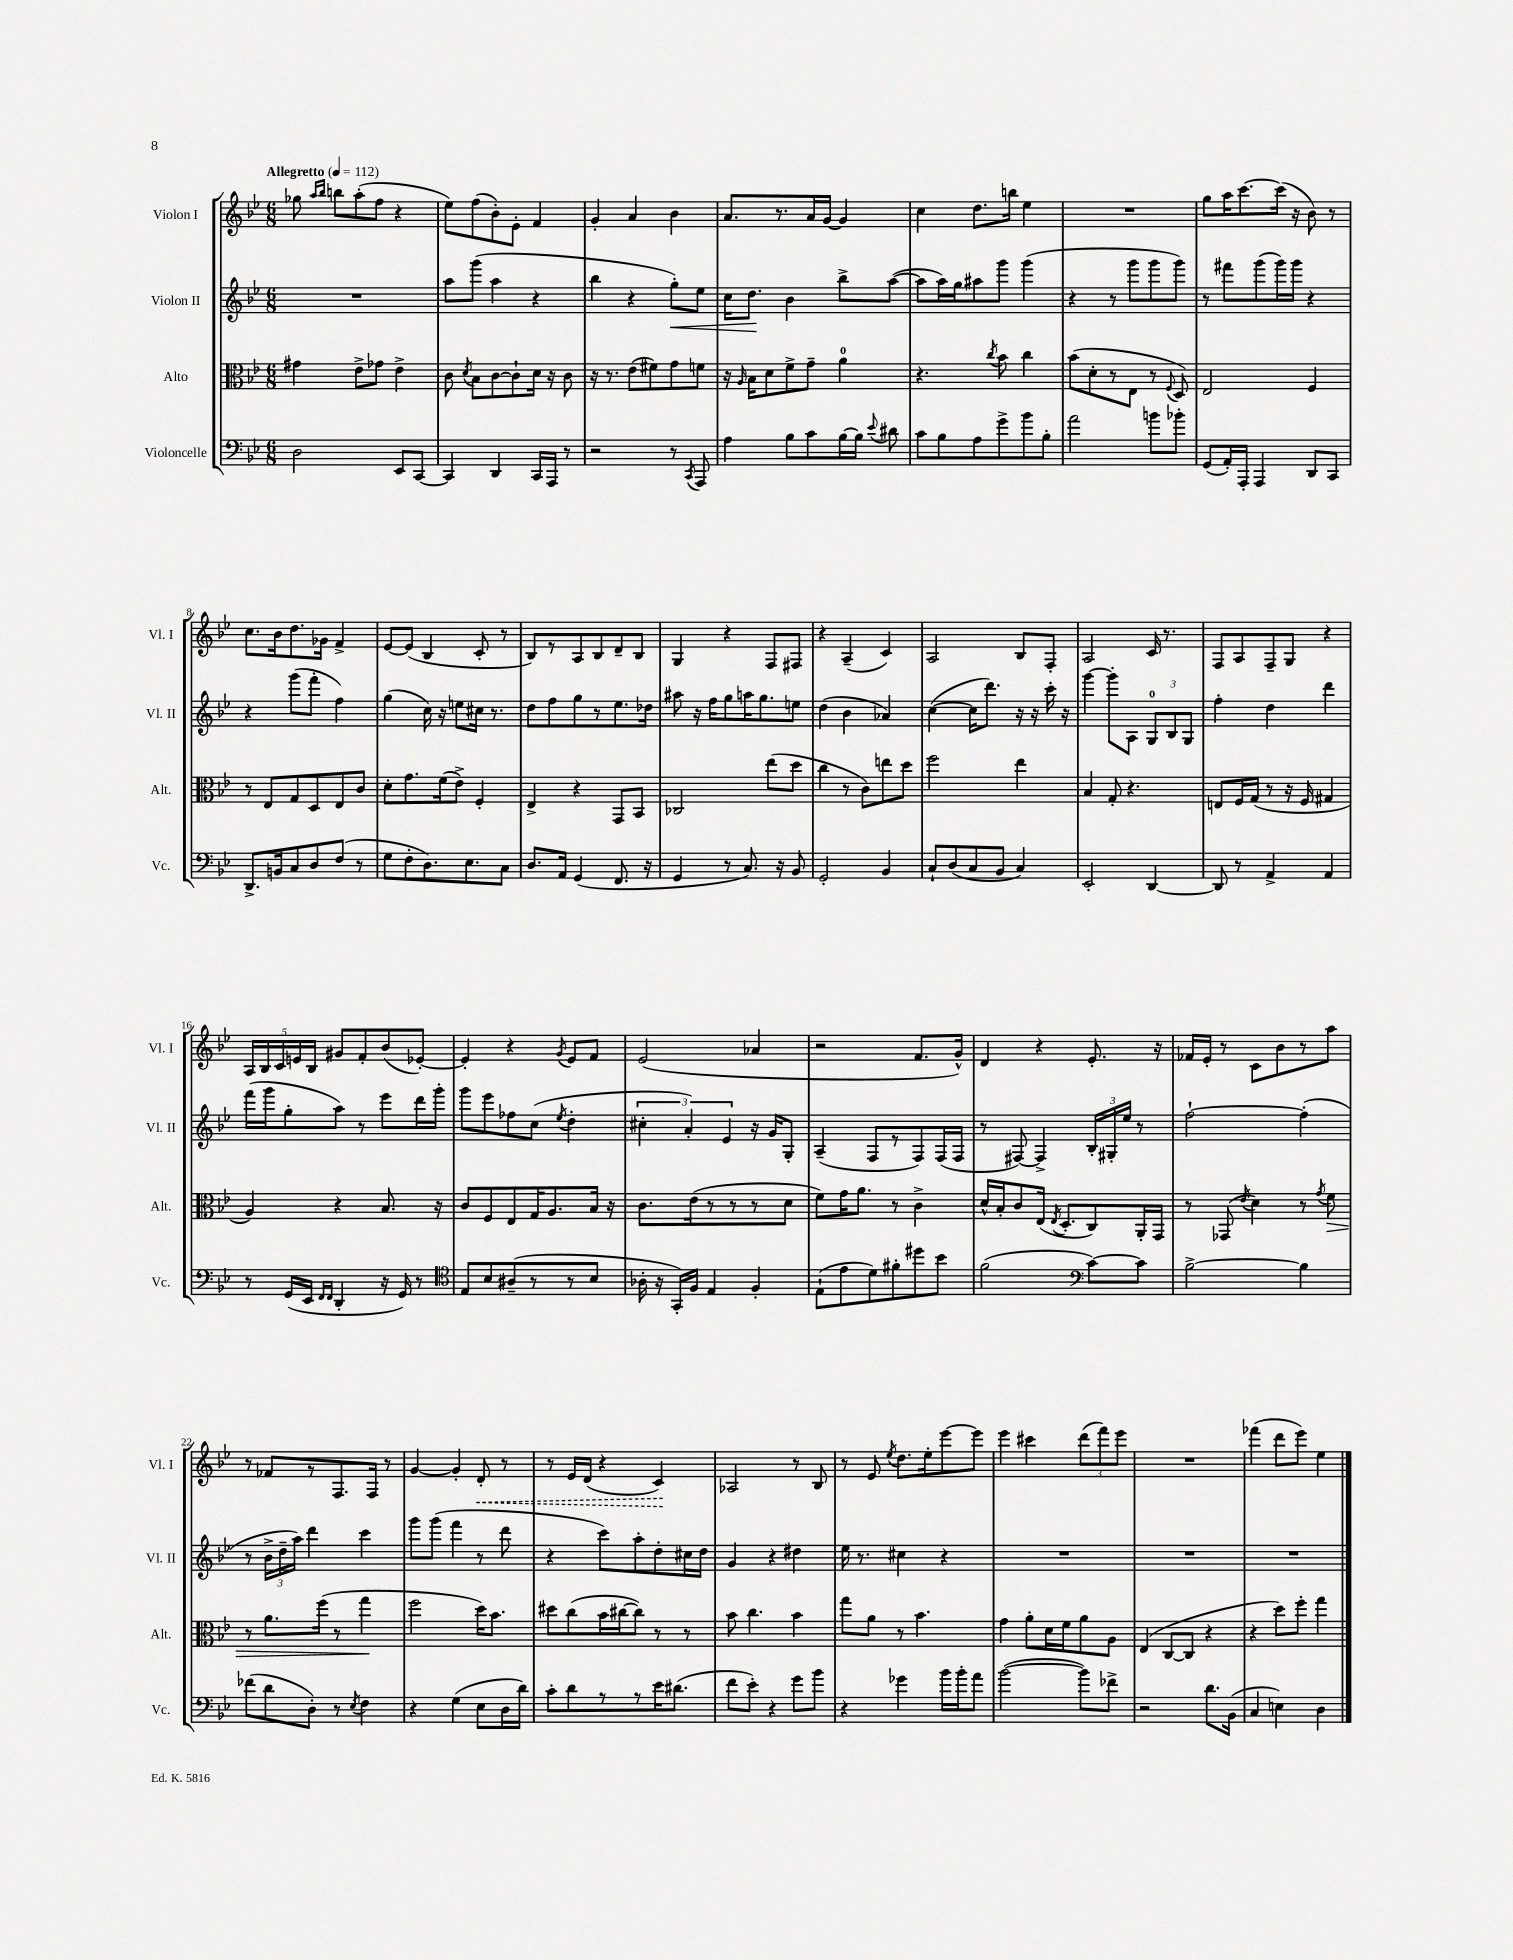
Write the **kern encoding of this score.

**kern	**kern	**kern	**kern
*staff4	*staff3	*staff2	*staff1
*clefF4	*clefC3	*clefG2	*clefG2
*k[b-e-]	*k[b-e-]	*k[b-e-]	*k[b-e-]
*M6/8	*M6/8	*M6/8	*M6/8
*MM112	*MM112	*MM112	*MM112
2D\	4g#\	2.r	8gg-\
.	.	.	16qqaa/LL
.	.	.	16qqbb-/JJ
.	.	.	8bb\L
.	8e-^\L	.	(8aa'\
.	8g-\J	.	8ff\J
8EE-/L	4e-^\	.	4r
[8CC/J	.	.	.
=	=	=	=
4CC/]	8c\	8aa\L	8ee-\L)
.	8qd/	.	.
.	8B-\L	(8ggg\J	(8ff\
4DD/	[8c\	4aa\	8b-'\)
.	8c`\]	.	8e-'\J
16CC/LL	16d\Jk	4r	4f/
16AAA/JJ	16r	.	.
8r	8c\	.	.
=	=	=	=
2r	16r	4bb-\	4g'/
.	8.r	.	.
.	(8e-\L	4r	4a/
.	8f#\)	.	.
8r	8g\	8gg'\L)	4b-\
8qCC/	.	.	.
8AAA/	8f\J	8ee-\J	.
=	=	=	=
4A\	16r	16cc\LK	8.a/L
.	16qqA/	.	.
.	16B-\LK	8.dd\J	.
.	8d\	.	.
.	.	.	8.r
8B-\L	8f^\	4b-\	.
8c\	8g~\J	.	16a/L
.	.	.	[16g/JJ
[16B-\L	4a\	8bb-^\L	4g/]
16B-\]JJ	.	.	.
8qqe-/	.	.	.
8d#\	.	([8aa\J	.
=	=	=	=
8c\L	4.r	8aa\]L	4cc\
8B-\	.	16aa\L)	.
.	.	16gg\J	.
8A\	.	8aa#\	8.dd\L
.	8qcc/	.	.
8g^\	8b-\	8ggg\J	.
.	.	.	16bb\Jk
8b-\	4cc\	(4ggg\	4ee-\
8B-'\J	.	.	.
=	=	=	=
2a\	(8b-\L	4r	2.r
.	8d'\	.	.
.	8r	8r	.
.	8E-\J	8ggg\L	.
8b\L	8r	8ggg\	.
.	8qqF/	.	.
8b-'\J	8D/)	8ggg\J)	.
=	=	=	=
(8GG/L	2E-/	8r	8gg\L
16AA'/L)	.	8fff#\L	16aa\K
16AAA'/JJ	.	.	[8.ccc\
4AAA/	.	(8ggg\	.
.	.	16ggg\L)	(16ccc\]Jk
.	.	16ggg\JJ	16r
8DD/L	4F/	4r	8b-\)
8CC/J	.	.	8r
=	=	=	=
8.DD^/L	8r	4r	8.cc\L
.	8E-/L	.	.
16BB/k	.	.	16b-\k
8C/	8G/	(8ggg\L	8.dd\
8D/	8D/	8fff'\J	.
.	.	.	16g-\Jk
(8F/J	8E-/	4ff\)	4f^/
8r	8c/J	.	.
=	=	=	=
8G\L	8d'\L	(4gg\	[8e-/L
8F'\	8.g\	.	(8e-/]J
8.D\)	.	16cc\)	4B-/
.	(16f\k	16r	.
.	8e-^\J)	8ee\L	.
8.E-\	.	.	.
.	4F'/	16cc#\Jk	8c'/
.	.	8.r	.
8C\J	.	.	8r
=	=	=	=
8.D/L	4E-^/	8dd\L	8B-/L)
.	.	8ff\	8r
16AA/Jk	.	.	.
(4GG/	4r	8gg\	8A/
.	.	8r	8B-/
8.FF/	8GG/L	8.ee-\	8d~/
.	8BB-/J	.	8B-/J
16r	.	16dd-\Jk	.
=	=	=	=
4GG/	2C-/	8aa#\	4G/
.	.	16r	.
.	.	16ff\LK	.
8r	.	8gg\	4r
8.C/)	.	16aa\K	.
.	.	8.gg\	.
.	(8ee-\L	.	8F/L
16r	.	.	.
8BB-/	8dd\J	8ee\J	8F#/J
=	=	=	=
2GG'/	4cc\	(4dd\	4r
.	8r	4b-\	(4A~/
.	8c\L)	.	.
4BB-/	8ee\	4a-/)	4c/)
.	8dd\J	.	.
=	=	=	=
8C`/L	2ff\	([4cc\	2A/
(8D/	.	.	.
8C/	.	16cc\]LK	.
.	.	8.ddd\J)	.
8BB-/J	.	.	.
4C/)	4ee-\	16r	8B-/L
.	.	16r	.
.	.	16ccc'\	8F'/J
.	.	16r	.
=	=	=	=
2EE-'/	4B-/	[4ggg\	2A/
.	8G'/	8ggg'\]L	.
.	4.r	8A\J	.
[4DD/	.	12G/L	16c/
.	.	.	8.r
.	.	12B-/	.
.	.	12G/J	.
=	=	=	=
8DD/]	8E/L	4ff'\	8F/L
8r	16F/L	.	8A/
.	(16G/JJ	.	.
4AA^/	8r	4dd\	8F~/
.	16r	.	8G/J
.	16F/	.	.
4AA/	4G#/	4ddd\	4r
=	=	=	=
8r	4A/)	(16fff\LL	20A/LL
.	.	.	20B-/
.	.	16ggg\J	.
.	.	.	20c/
(16GG/LL	.	8gg'\	.
.	.	.	20e/
16EE-/JJ	.	.	.
.	.	.	20B-/JJ
16qqFF/LL	.	.	.
16qqFF/JJ	.	.	.
4DD'/	4r	8aa\J)	8g#/L
.	.	8r	8f'/
16r	8.B-/	8eee-\L	(8b-/
16GG/)	.	.	.
8r	.	16ddd\L	[8e-'/J)
.	16r	16ggg'\JJ	.
=	=	=	=
*clefC4	*	*	*
8E-/L	8c/L	8ggg\L	4e-'/]
8B-/	8F/	8eee-\	.
(8A#~/	8E-/	8ff-\	4r
8r	16G/K	(8cc\J	.
.	8.A/	.	.
.	.	8qee-/	8qg/
8r	.	4dd'\	8e-/L
8B-/J	16B-/Jk	.	8f/J
.	16r	.	.
=	=	=	=
16A-'\	8.c\L	6cc#'\	(2e-/
16r	.	.	.
16GG'/LL)	.	.	.
.	.	6a'/)	.
16F/JJ	(16e-\k	.	.
4E-/	8r	.	.
.	.	6e-/	.
.	8r	.	.
4F'/	8r	16r	4a-/
.	.	16g/LK	.
.	8d\J	8G'/J	.
=	=	=	=
(8E-`\L	8f\L)	(4A~/	2r
8e-\	16g\K	.	.
.	8.a\J	.	.
8d\)	.	8F/L	.
8f#'\	8r	8r	.
8dd#\	4c^\	8F/)	8.f/L
8b-\J	.	(16F/L	.
.	.	16F/JJ	16g^^/Jk)
=	=	=	=
(2f\	16d^^/LL	8r	4d/
.	16B-'/J	.	.
.	8c/	[8F#/)	.
.	(16E-/Jk	4F#^/]	4r
.	8qE-/	.	.
.	8.D'/L	.	.
*clefF4	*	*	*
[8c\L)	8C/)	24B-'/LL	8.e-'/
.	.	24G#'/	.
.	.	24ee-/JJ	.
8c\]J	16AA'/L	8r	.
.	16GG/JJ	.	16r
=	=	=	=
[2B-^\	8r	[2ff`\	16f-/LL
.	.	.	16e-'/JJ
.	(8GG-/	.	8r
.	8qe-/	.	.
.	4d\)	.	8c\L
.	.	.	8b-\
4B-\]	8r	(4ff'\]	8r
.	8qg/	.	.
.	8f\	.	8aa\J
=	=	=	=
(8f-\L	8r	8r	8r
8d\	8.a\L	24b-^\LL	8f-/L
.	.	24dd~\	.
.	.	24aa\JJ)	.
8D'\J)	.	4ddd\	8r
.	(16ff\Jk	.	.
8r	8r	.	8.F/
8qE-/	.	.	.
4F\	4gg\	4ccc\	.
.	.	.	16F/Jk
.	.	.	8r
=	=	=	=
4r	2ff\	8ggg\L	[4g/
.	.	(8ggg\J	.
(4G\	.	4fff\	4g'/]
8E-\L	16dd\LK)	8r	8d'/
.	8.b-\J	.	.
16D\L	.	8ddd\	8r
16d\JJ)	.	.	.
=	=	=	=
8c'\L	8dd#\L	4r	8r
8d\	(8cc\	.	16e-/LL
.	.	.	(16d/JJ
8r	16b-\L	8ccc\L)	4r
.	[16cc#\J	.	.
8r	8cc#\]J)	8aa'\	.
16e-\K	8r	8dd'\	4c/)
(8.d#\J	.	.	.
.	8r	16cc#\L	.
.	.	16dd\JJ	.
=	=	=	=
8f\L	8b-\	4g/	2A-/
8e-'\J)	4.cc\	.	.
4r	.	4r	.
8g\L	4b-\	4dd#\	8r
8b-\J	.	.	8B-/
=	=	=	=
4r	8gg\L	16ee-\	8r
.	.	8.r	.
.	8a\J	.	8e-/
.	.	.	8qee-/
4g-\	8r	4cc#\	8.dd\L
.	4.b-\	.	.
.	.	.	16ee-'\k
16b-\LL	.	4r	[8eee-\
16b-'\J	.	.	.
8a\J	.	.	8eee-\]J
=	=	=	=
([2b-\	4g\	2.r	4eee-\
.	8a'\L	.	4ccc#\
.	16d\L	.	.
.	16f\J	.	.
8b-\]L)	8a\	.	(12ddd\L
.	.	.	12fff\)
8f-^\J	8A\J	.	.
.	.	.	12eee-\J
=	=	=	=
2r	(4E-/	2.r	2.r
.	[8C/L	.	.
.	8C/]J	.	.
8.d\L	4r	.	.
(16BB-\Jk	.	.	.
=	=	=	=
4C/	4r	2.r	(4fff-\
4E\)	8dd\L)	.	8ddd\L
.	8ff'\J	.	8eee-\J)
4D\	4gg\	.	4ee-\
==	==	==	==
*-	*-	*-	*-
